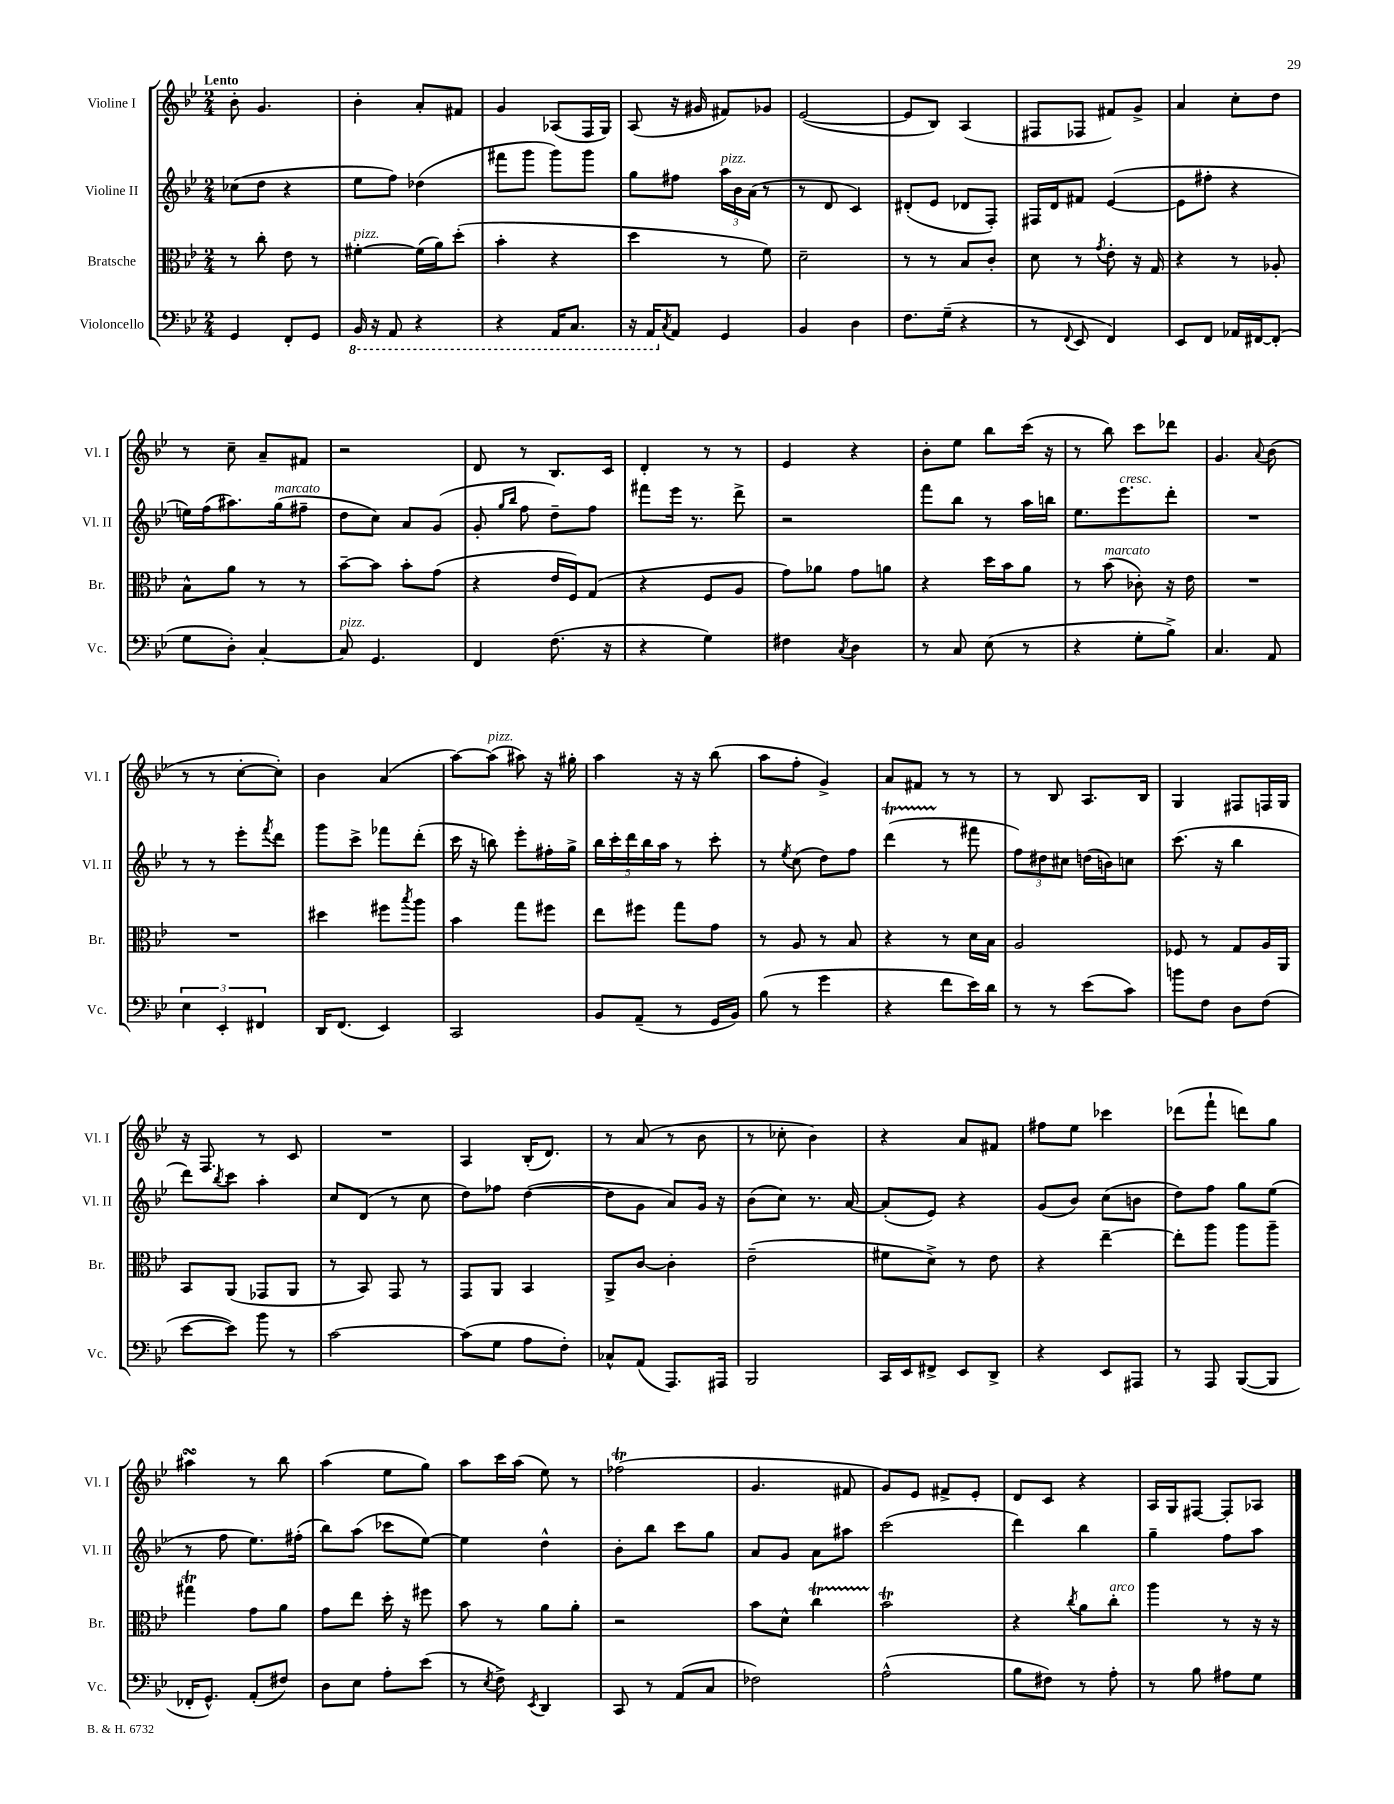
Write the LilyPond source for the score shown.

<<
\new StaffGroup <<
\new Staff = "s0" \with { instrumentName = "Violine I" shortInstrumentName = "Vl. I" } {
    \clef treble \key bes \major \numericTimeSignature \time 2/4 \tempo "Lento"
    bes'8-. g'4. |
    bes'4-. a'8-. fis'8 |
    g'4 aes8( f16 g16) |
    a8( r16 gis'16 fis'8) ges'8 |
    ees'2~( |
    ees'8 bes8) a4( |
    fis8 fes8 fis'8) g'8-> |
    a'4 c''8-. d''8 |
    r8 c''8-- a'8-- fis'8 |
    r2 |
    d'8 r8 bes8. c'16 |
    d'4-. r8 r8 |
    ees'4 r4 |
    bes'8-. ees''8 bes''8 c'''16( r16 |
    r8 bes''8) c'''8 des'''8 |
    g'4. \appoggiatura { a'8 } bes'8( |
    r8 r8 c''8~-. c''8-.) |
    bes'4 a'4( |
    a''8~) a''8^\markup { \italic "pizz." }( ais''8) r16 gis''16-. |
    a''4 r16 r16 bes''8( |
    a''8 f''8-. g'4->) |
    a'8 fis'8 r8 r8 |
    r8 bes8 a8. bes16 |
    g4 fis8 f16 g16 |
    r16 f8. r8 c'8 |
    R2 |
    a4 bes16-.( d'8.) |
    r8 a'8( r8 bes'8 |
    r8 ces''8-. bes'4) |
    r4 a'8 fis'8 |
    fis''8 ees''8 ces'''4 |
    des'''8( f'''8-! d'''8) g''8 |
    ais''4\turn r8 bes''8 |
    a''4( ees''8 g''8) |
    a''8 c'''16 a''16( ees''8) r8 |
    fes''2\trill( |
    g'4. fis'8 |
    g'8) ees'8 fis'8-> ees'8-. |
    d'8 c'8 r4 |
    a16 g16 fis8~ fis8-. aes8 \bar "|." |
}
\new Staff = "s1" \with { instrumentName = "Violine II" shortInstrumentName = "Vl. II" } {
    \clef treble \key bes \major \numericTimeSignature \time 2/4
    ces''8( d''8 r4 |
    ees''8 f''8) des''4( |
    fis'''8 g'''8 g'''8) g'''8 |
    g''8 fis''8 \tuplet 3/2 { a''16^\markup { \italic "pizz." } bes'16 a'16( } r8 |
    r8 d'8 c'4) |
    dis'8-.( ees'8 des'8 f8-.) |
    fis16 d'16 fis'8 ees'4~( |
    ees'8 fis''8-. r4 |
    e''16) f''16( ais''8.) g''16^\markup { \italic "marcato" }( fis''8-- |
    d''8 c''8) a'8 g'8( |
    g'8-. \grace { g''16 bes''16 } f''8 d''8--) f''8 |
    fis'''8 ees'''16 r8. d'''8-> |
    r2 |
    f'''8 bes''8 r8 a''16 b''16 |
    ees''8. ees'''8.^\markup { \italic "cresc." } d'''8-. |
    R2 |
    r8 r8 ees'''8-. \acciaccatura { f'''8 } d'''8 |
    g'''8 c'''8-> fes'''8 d'''8-.( |
    c'''16 r16 b''8) ees'''8-. fis''16-. g''16-> |
    \tuplet 5/4 { bes''16 c'''16-. d'''16 bes''16 a''16 } r8 c'''8-. |
    r8 \acciaccatura { ees''8 } c''8( d''8) f''8 |
    d'''4\startTrillSpan( r8\stopTrillSpan fis'''8 |
    \tuplet 3/2 { f''8) dis''8 cis''8 } d''16( b'16) c''8 |
    c'''8.( r16 bes''4 |
    d'''8) \acciaccatura { bes''8 } c'''8 a''4-. |
    c''8 d'8( r8 c''8 |
    d''8) fes''8 d''4~( |
    d''8 g'8 a'8) g'16 r16 |
    bes'8( c''8) r8. a'16~ |
    a'8-.( ees'8) r4 |
    g'8( bes'8) c''8( b'8 |
    d''8) f''8 g''8 ees''8( |
    r8 f''8 ees''8.) fis''16-.( |
    bes''8) a''8( ces'''8 ees''8~) |
    ees''4 d''4-^ |
    bes'8-. bes''8 c'''8 g''8 |
    a'8 g'8 a'8 ais''8 |
    c'''2( |
    d'''4) bes''4 |
    g''4-- f''8 a''8 \bar "|." |
}
\new Staff = "s2" \with { instrumentName = "Bratsche" shortInstrumentName = "Br." } {
    \clef alto \key bes \major \numericTimeSignature \time 2/4
    r8 c''8-. ees'8 r8 |
    fis'4~-.^\markup { \italic "pizz." } fis'16( a'16) d''8-.( |
    bes'4-. r4 |
    d''4 r8 f'8) |
    d'2-- |
    r8 r8 bes8 c'8-. |
    d'8 r8 \acciaccatura { g'8 } ees'8-. r16 g16 |
    r4 r8 aes8-. |
    bes8-^ a'8 r8 r8 |
    bes'8~-- bes'8 bes'8-. g'8( |
    r4 ees'16 f16) g8( |
    r4 f8 a8 |
    g'8) aes'8 g'8 a'8 |
    r4 d''16 bes'16 a'8 |
    r8 bes'8^\markup { \italic "marcato" }( ces'8-.) r16 ees'16 |
    R2 |
    R2 |
    dis''4 fis''8 \acciaccatura { bes''8 } a''8 |
    bes'4 g''8 fis''8 |
    ees''8 fis''8 g''8 g'8 |
    r8 a8 r8 bes8 |
    r4 r8 d'16 bes16 |
    a2 |
    fes8 r8 g8 a16 a,16 |
    bes,8 a,8( ges,8 a,8 |
    r8 bes,8) g,8 r8 |
    g,8 a,8 bes,4 |
    a,8-> c'8~ c'4-. |
    ees'2--( |
    fis'8 d'8->) r8 ees'8 |
    r4 ees''4~-- |
    ees''8-. a''8 a''8 a''8-- |
    gis''4\trill g'8 a'8 |
    g'8 ees''8 d''16-. r16 fis''8 |
    bes'8 r8 a'8 a'8-. |
    r2 |
    bes'8 d'8-^ c''4\startTrillSpan |
    bes'2\trill\stopTrillSpan |
    r4 \acciaccatura { c''8 } a'8 c''8-.^\markup { \italic "arco" } |
    a''4 r8 r16 r16 \bar "|." |
}
\new Staff = "s3" \with { instrumentName = "Violoncello" shortInstrumentName = "Vc." } {
    \clef bass \key bes \major \numericTimeSignature \time 2/4
    g,4 f,8-. g,8 |
    \ottava #-1 bes,,16 r16 a,,8 r4 |
    r4 a,,16 c,8. |
    r16 a,,16 \ottava #0 \acciaccatura { c8 } a,8 g,4 |
    bes,4 d4 |
    f8. g16--( r4 |
    r8 \appoggiatura { f,8 } ees,8 f,4) |
    ees,8 f,8 aes,16 fis,16~ fis,8-.( |
    g8 d8-.) c4~-. |
    c8^\markup { \italic "pizz." } g,4. |
    f,4 f8.( r16 |
    r4 g4) |
    fis4 \acciaccatura { c8 } d4 |
    r8 c8 ees8( r8 |
    r4 g8-. bes8->) |
    c4. a,8 |
    \tuplet 3/2 { ees4 ees,4-. fis,4 } |
    d,16 f,8.( ees,4) |
    c,2 |
    bes,8 a,8--( r8 g,16 bes,16) |
    bes8( r8 g'4 |
    r4 f'8 ees'16) d'16 |
    r8 r8 ees'8( c'8) |
    b'8 f8 d8 f8( |
    ees'8~ ees'8) bes'8 r8 |
    c'2~ |
    c'8( g8 a8 f8-.) |
    ces8-^ a,8( a,,8.) ais,,16 |
    bes,,2 |
    c,16 ees,16 fis,8-> ees,8 d,8-> |
    r4 ees,8 ais,,8 |
    r8 a,,8 bes,,8~( bes,,8 |
    fes,16-. g,8.-^) a,8-.( fis8) |
    d8 ees8 a8-. ees'8( |
    r8 \acciaccatura { ees8 } f8->) \acciaccatura { ees,8 } d,4 |
    c,8 r8 a,8( c8 |
    fes2) |
    a2-^( |
    bes8 fis8) r8 a8-. |
    r8 bes8 ais8 g8 \bar "|." |
}
>>
>>
\layout { \context { \Score \remove "Bar_number_engraver" } }
